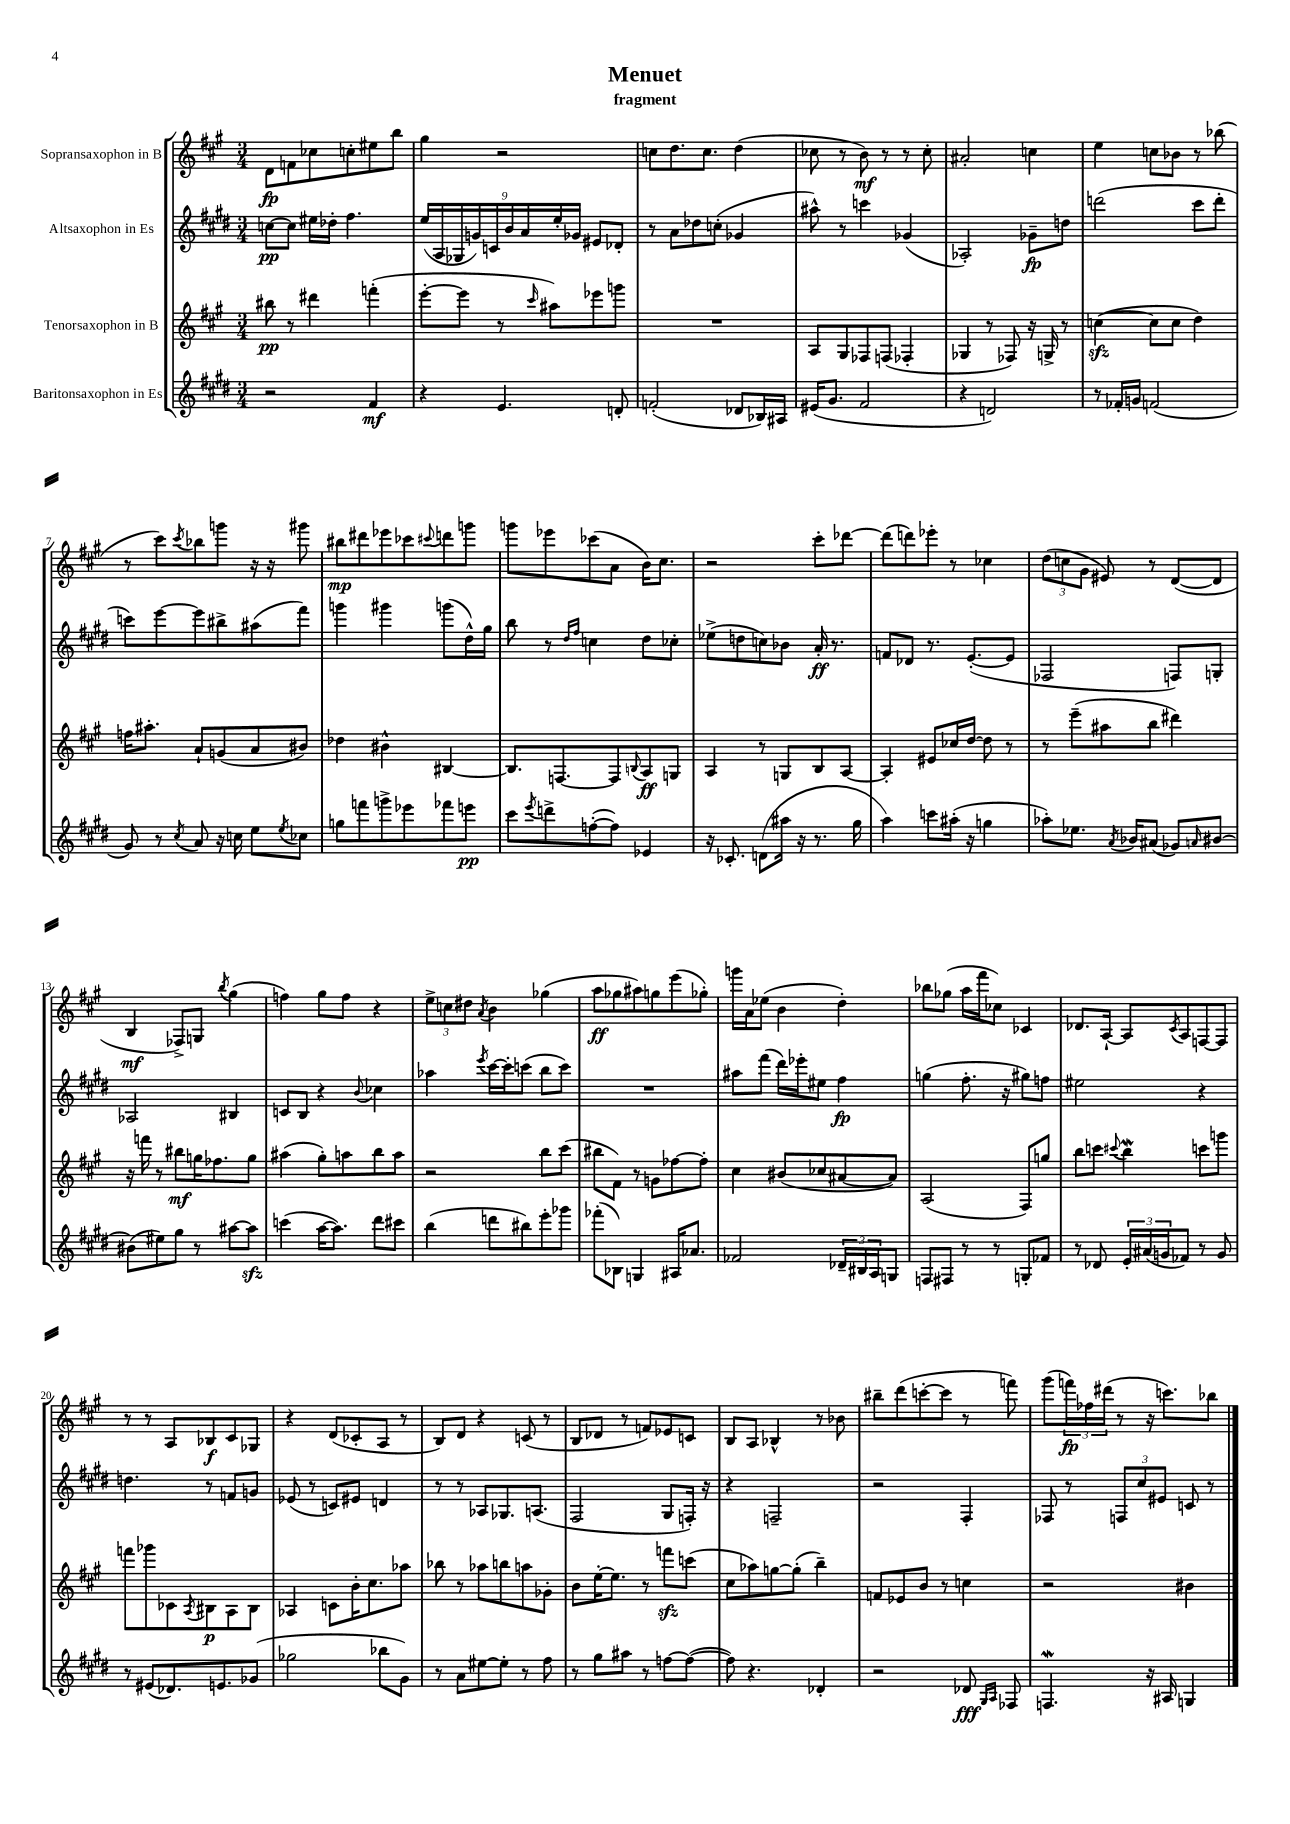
\header { title = "Menuet" subtitle = "fragment" }
<<
\new StaffGroup <<
\new Staff = "s0" \with { instrumentName = "Sopransaxophon in B" } {
    \clef treble \key a \major \numericTimeSignature \time 3/4
    d'8\fp f'8 ces''8 c''8-. eis''8 b''8 |
    gis''4 r2 |
    c''8 d''8. c''8. d''4( |
    ces''8 r8 b'8\mf) r8 r8 ces''8-. |
    ais'2-. c''4 |
    e''4 c''8 bes'8 r8 bes''8( |
    r8 cis'''8) \acciaccatura { cis'''8 } bes''8 g'''8 r16 r16 gis'''8 |
    bis''8\mp dis'''8 ees'''8 ces'''8 \appoggiatura { cis'''8 } d'''8 g'''8 |
    g'''8 ees'''8 ces'''8( a'8 b'16) cis''8. |
    r2 cis'''8-. des'''8~ |
    des'''8( d'''8) ees'''8-. r8 ces''4 |
    \tuplet 3/2 { d''8( c''8 gis'8 } eis'8) r8 d'8~( d'8 |
    b4\mf fes8->) g8 \acciaccatura { b''8 } gis''4( |
    f''4) gis''8 f''8 r4 |
    \tuplet 3/2 { e''8-> c''8 dis''8 } \acciaccatura { a'8 } b'4 ges''4( |
    a''8\ff ges''8 ais''8) g''8 e'''8( ges''8-.) |
    g'''16 a'16 ees''8( b'4 d''4-.) |
    bes''8 ges''8( a''16 fis'''16 ces''8) ces'4 |
    des'8. a16~-! a8 \acciaccatura { cis'8 } a8 f8~ f8 |
    r8 r8 a8 bes8\f cis'8 ges8 |
    r4 d'8( ces'8-. a8 r8 |
    b8) d'8 r4 c'8( r8 |
    b8 des'8 r8 f'8) ees'8 c'8 |
    b8 a8 bes4-^ r8 bes'8 |
    bis''8-- d'''8( c'''8~-. c'''8 r8 f'''8) |
    gis'''8( \tuplet 3/2 { f'''16\fp) fes''16 dis'''16( } r8 r16 c'''8.) bes''8 \bar "|." |
}
\new Staff = "s1" \with { instrumentName = "Altsaxophon in Es" } {
    \clef treble \key e \major \numericTimeSignature \time 3/4
    c''8~\pp c''8 eis''16 des''16-. fis''4. |
    \tuplet 9/8 { e''16( a16 ges16 g'16) c'16 b'16 a'16 e''16-. ges'16 } eis'8 des'8-. |
    r8 a'8 des''8 c''8-.( ges'4 |
    ais''8-^) r8 c'''4 ges'4( |
    aes2-.) ges'8--\fp d''8 |
    d'''2( cis'''8 d'''8-. |
    c'''8) e'''8~ e'''8 bis''8-> ais''8( fis'''8) |
    g'''4 gis'''4 g'''8( dis''16-^) gis''16 |
    b''8 r8 \grace { dis''16 fis''16 } c''4 dis''8 ces''8-. |
    ees''8->( d''8 c''8) bes'8 a'16-.\ff r8. |
    f'8 des'8 r8. e'8.~-.( e'8 |
    fes2 f8) g8-. |
    aes2 bis4 |
    c'8 b8 r4 \appoggiatura { b'8 } ces''4 |
    aes''4 \acciaccatura { e'''8 } cis'''16~ cis'''16-. c'''8( b''8 c'''8) |
    R2. |
    ais''8 fis'''8( dis'''16) ees'''16-. eis''8 fis''4\fp |
    g''4( fis''8.-. r16 gis''8) f''8 |
    eis''2 r4 |
    d''4. r8 f'8 g'8 |
    ees'8( r8 c'8) eis'8 d'4 |
    r8 r8 aes8 ges8. a8.( |
    fis2 gis8 f16-.) r16 |
    r4 f2-- |
    r2 fis4-. |
    fes8 r8 \tuplet 3/2 { f8 cis''8 eis'8 } c'8 r8 \bar "|." |
}
\new Staff = "s2" \with { instrumentName = "Tenorsaxophon in B" } {
    \clef treble \key a \major \numericTimeSignature \time 3/4
    bis''8\pp r8 dis'''4 f'''4-.( |
    e'''8~-. e'''8 r8 \grace { cis'''16 } ais''8) ees'''8 g'''8 |
    R2. |
    a8 gis8 fes8 f8( fes4-. |
    ges4 r8 fes8) r16 g16-> r8 |
    c''4~\sfz( c''8 c''8 d''4) |
    f''16 ais''8.-. a'8-! g'8( a'8 bis'8) |
    des''4 bis'4-^ bis4~ |
    bis8. f8.~ f8 \appoggiatura { b8 } a8\ff g8 |
    a4 r8 g8 b8 a8~ |
    a4-. eis'8 ces''16 d''16~ d''8 r8 |
    r8 e'''8--( ais''8 b''8 dis'''4) |
    r16 f'''16 r8 bis''8\mf g''16 fes''8. g''8 |
    ais''4( gis''8-.) a''8 b''8 a''8 |
    r2 b''8 cis'''8( |
    bis''8 fis'8) r8 g'8 fes''8~ fes''8-. |
    cis''4 bis'8( ces''8 ais'8~ ais'8) |
    a2( fis8) g''8 |
    b''8 c'''8 \appoggiatura { cis'''8 } b''4\mordent c'''8 g'''8 |
    f'''8 ges'''8 ces'8 \acciaccatura { a8 } bis8\p a8 bis8 |
    aes4 c'8 b'16-. cis''8. aes''8 |
    bes''8 r8 aes''8 b''8 a''8 ges'8-. |
    b'8 e''16~-. e''8. r8 f'''8\sfz c'''8( |
    cis''8 aes''8) g''8~ g''8-.( b''4--) |
    f'8 ees'8 b'8 r8 c''4 |
    r2 bis'4 \bar "|." |
}
\new Staff = "s3" \with { instrumentName = "Baritonsaxophon in Es" } {
    \clef treble \key e \major \numericTimeSignature \time 3/4
    r2 fis'4\mf |
    r4 e'4. d'8-. |
    f'2-.( des'8 bes16) ais16 |
    eis'16( gis'8. fis'2 |
    r4 d'2) |
    r8 fes'16-. g'16 f'2( |
    gis'8) r8 \acciaccatura { cis''8 } a'8 r16 c''16 e''8 \acciaccatura { e''8 } ces''8 |
    g''8 f'''8 g'''8-> ees'''8 fes'''8 e'''8\pp |
    cis'''8 \acciaccatura { e'''8 } d'''8-> f''8~-.( f''8) ees'4 |
    r16 ces'8.-. d'8( ais''16 r16 r8. gis''16 |
    a''4) c'''8 ais''16-.( r16 g''4 |
    aes''8-.) ees''8. \acciaccatura { a'8 } bes'16 ais'8( ges'8) \grace { a'16 } bis'8~ |
    bis'8( eis''8) gis''8 r8 ais''8~ ais''8\sfz |
    c'''4( a''16~ a''8.) dis'''8 cis'''8 |
    b''4( d'''8 bis''8) e'''8-. ges'''8 |
    fes'''8-.( bes8) g4 ais16 aes'8. |
    fes'2 \tuplet 3/2 { des'16-- bis16 a16 } g8 |
    f8 fis8 r8 r8 g8-. fes'8 |
    r8 des'8 \tuplet 3/2 { e'16-. ais'16( g'16 } fes'8) r8 g'8 |
    r8 eis'8( des'8.) e'8. ges'8( |
    ges''2 bes''8 gis'8) |
    r8 a'8 eis''8~ eis''8-. r8 fis''8 |
    r8 gis''8 ais''8 r8 f''8~ f''8~( |
    f''8) r4. des'4-. |
    r2 des'8\fff \grace { gis16 a16 } fes8 |
    f4.\mordent r16 ais16 g4 \bar "|." |
}
>>
>>
